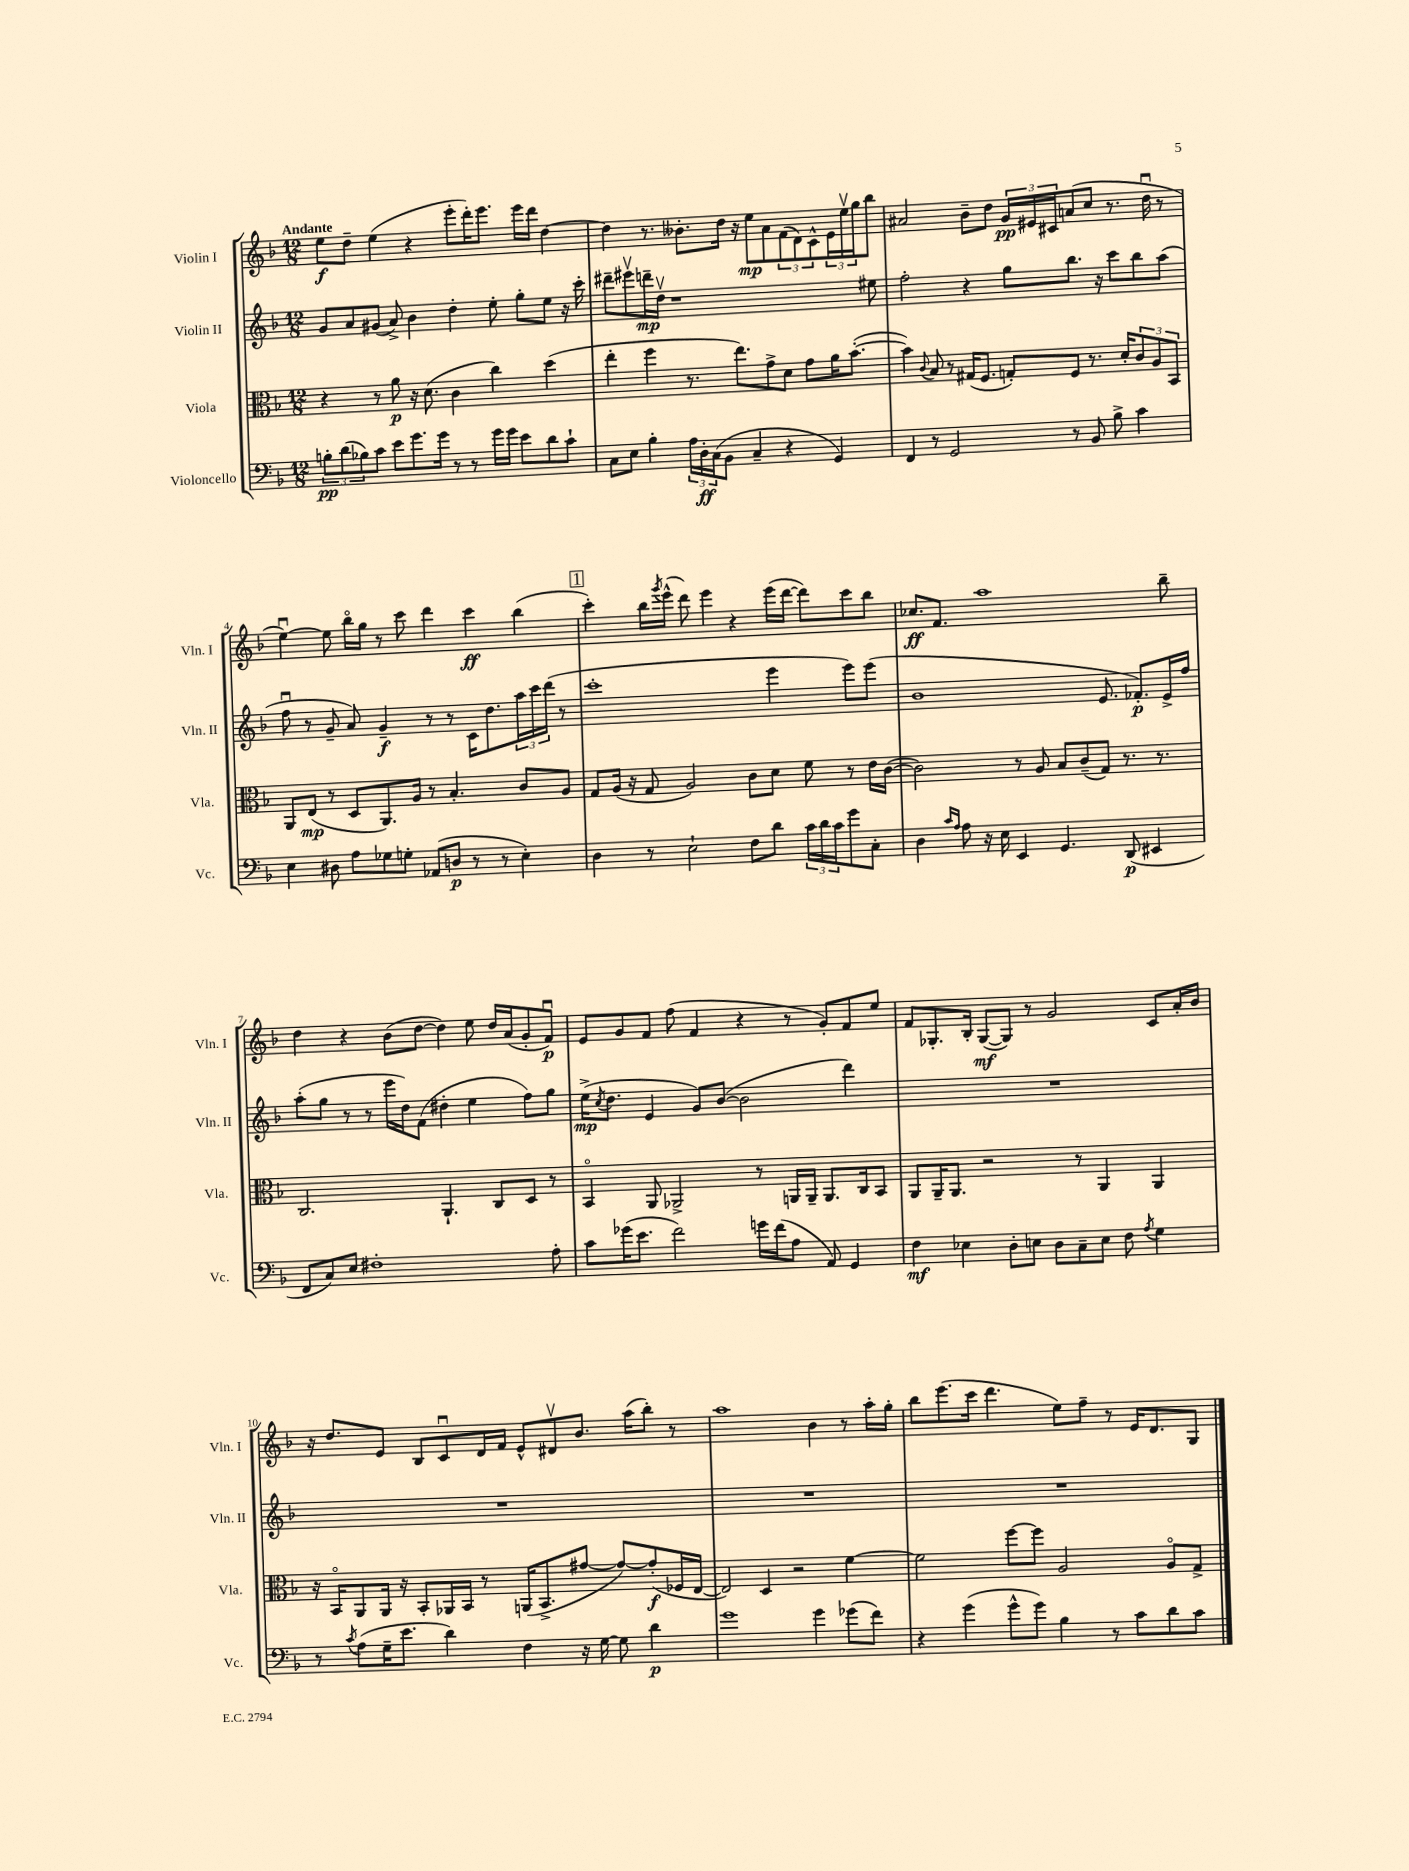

**kern	**kern	**kern	**kern
*staff4	*staff3	*staff2	*staff1
*clefF4	*clefC3	*clefG2	*clefG2
*k[b-]	*k[b-]	*k[b-]	*k[b-]
*M12/8	*M12/8	*M12/8	*M12/8
12B'	4r	8g	8ee
(12d	.	.	.
.	.	8a	8dd~
12B-)	.	.	.
8c	8r	(8g#	(4ee
8e	8a	8a^)	.
8.g	16r	4b-	4r
.	(8.d	.	.
16g	.	.	.
8r	4c	4dd'	8eee'
8r	.	.	16ddd')
.	.	.	8.eee
16g	4cc)	8ee'	.
16g	.	.	.
8e	.	8gg'	16eee
.	.	.	16ddd
8d	(4dd	8ee	[4dd
8c`	.	16r	.
.	.	16ccc'	.
=	=	=	=
8C	4ee'	8ddd#~	4dd]
8E	.	8eee#v	.
4B-'	4ff	16ddd~	8.r
.	.	16ddv	.
.	.	1r	.
.	.	.	8.b--'
24A	8.r	.	.
24D'	.	.	.
(24C	.	.	.
8BB-	.	.	16dd
.	8.ee)	.	16r
4C~	.	.	8ee
.	8g^	.	8a
4r	8d	.	(12f
.	.	.	12d)
.	8g	.	.
.	.	.	12c^^
4GG)	16a	.	24e
.	.	.	24eev
.	([8.b-'	.	.
.	.	.	24gg
.	.	8ee#	8bb-
=	=	=	=
4FF	4b-])	2ff'	2a#
.	8qqc	.	.
8r	8B-	.	.
2GG	8r	.	.
.	(16G#	4r	8b-~
.	8.F	.	.
.	.	.	8dd
.	8G')	8gg	24g
.	.	.	24e#
.	.	.	24c#
8r	8F	8.bb-	(8a
8BB-	8.r	.	8cc
.	.	16r	.
8B-^	.	8ccc	8.r
.	16d'	.	.
4c	12c	8bb-	.
.	.	.	16ddu
.	12A	.	.
.	.	(8aa	8r
.	12BB-	.	.
=	=	=	=
4E	8AA	8ffu	[4eeu)
.	(8E	8r	.
8D#	8r	8g~	8ee]
8A	8D	8a)	16bb-o
.	.	.	16gg
8G-	8.AA)	4g~	8r
8G'	.	.	8ccc
.	16A	.	.
(8AA-	8r	8r	4ddd
8D	4.B-'	8r	.
8r	.	16c	4ccc
.	.	8.dd	.
8r	.	.	.
4E')	8c	24aa	(4bb-
.	.	24ccc	.
.	.	(24ddd	.
.	8A	8r	.
=	=	=	=
4D	8G	1ccc'	4ccc')
.	(16A	.	.
.	16r	.	.
8r	8G	.	16bb-
.	.	.	8qggg
.	.	.	(16eee^^
2E`	2A)	.	8ddd)
.	.	.	4eee
.	.	.	4r
8F	8c	.	.
8d	8d	4eee	(16eee
.	.	.	[16ddd
24c	8f	.	8ddd])
24d	.	.	.
24c	.	.	.
8g	8r	8eee)	8ccc
8C'	16e	(8eee	8bb-
.	([16c	.	.
=	=	=	=
4D	2c])	1b-	8.cc-
.	.	.	8.f
16qqc	.	.	.
16qqA	.	.	.
8A	.	.	.
16r	.	.	1aa
16E	.	.	.
4EE	8r	.	.
.	8A	.	.
4.GG	8B-	.	.
.	(8c~	.	.
.	8G)	8.e	.
(8DD	8.r	.	.
.	.	8.f-')	.
4EE#	.	.	.
.	8.r	.	.
.	.	16e^	8bb-~
.	.	16ff	.
=	=	=	=
8FF	2.C	(8aa'	4dd
8C)	.	8gg	.
8E	.	8r	4r
1F#'	.	8r	.
.	.	16eee	(8b-
.	.	16dd)	.
.	.	(8f	[8dd
.	4.AA`	4dd#'	4dd])
.	.	4ee	8ee
.	8C	.	16dd
.	.	.	(16a
.	8D	8ff)	8g'
8A'	8r	8gg	8fu)
=	=	=	=
8c	4BB-o	(16ee^	8e
.	.	8qcc	.
.	.	8.dd	.
(16g-	.	.	8g
8.e	.	.	.
.	8AA	4e	8f
2f)	2AA-^	.	(8ff
.	.	8g)	4f
.	.	([8b-	.
.	.	2b-]	4r
16g	8r	.	.
(16f	.	.	.
8A	16AA	.	8r
.	16AA~	.	.
8AA)	8.AA	.	8g')
4GG	.	4ddd)	8f
.	16C	.	.
.	8BB-	.	8ee
=	=	=	=
4F	8AA	1.r	8f
.	16AA~	.	8.G-'
.	8.AA	.	.
4E-	.	.	.
.	.	.	16B-'
.	2r	.	([8G-
8D'	.	.	8G-])
8E	.	.	8r
8D	.	.	2g
8C~	8r	.	.
8E	4AA	.	.
8F	.	.	.
8qA	.	.	.
4G	4AA	.	8c
.	.	.	16a'
.	.	.	16b-
=	=	=	=
8r	16r	1.r	16r
.	16BB-o	.	8.dd
8qc	.	.	.
(8A	8AA	.	.
16G~	16AA	.	8e
8.e	16r	.	.
.	8BB-'	.	8B-
4d)	16AA-	.	8cu
.	16BB-	.	.
.	8r	.	16d
.	.	.	16f
4F	(16AA	.	8e^^
.	8.BB-^	.	.
.	.	.	8d#v
16r	[8g#	.	8.b-
[16G	.	.	.
8G]	8g#_)	.	.
.	.	.	(16aa
4d	(8g#']	.	8bb-')
.	16F-	.	8r
.	[16E	.	.
=	=	=	=
1g	2E])	1.r	1aa
.	4D	.	.
.	2r	.	.
4g	.	.	4b-
(8g-	[4f	.	8r
8f)	.	.	16aa'
.	.	.	16gg'
=	=	=	=
4r	2f]	1.r	8bb-
.	.	.	(8.eee
(4g	.	.	.
.	.	.	16ccc
.	.	.	4.ddd
8g^^	[8ff	.	.
8g)	8ff]	.	.
4B-	2A	.	8ee)
.	.	.	8ff~
8r	.	.	8r
8c	.	.	16e
.	.	.	8.d
8d	8Ao	.	.
8c	8G^	.	8G
==	==	==	==
*-	*-	*-	*-
